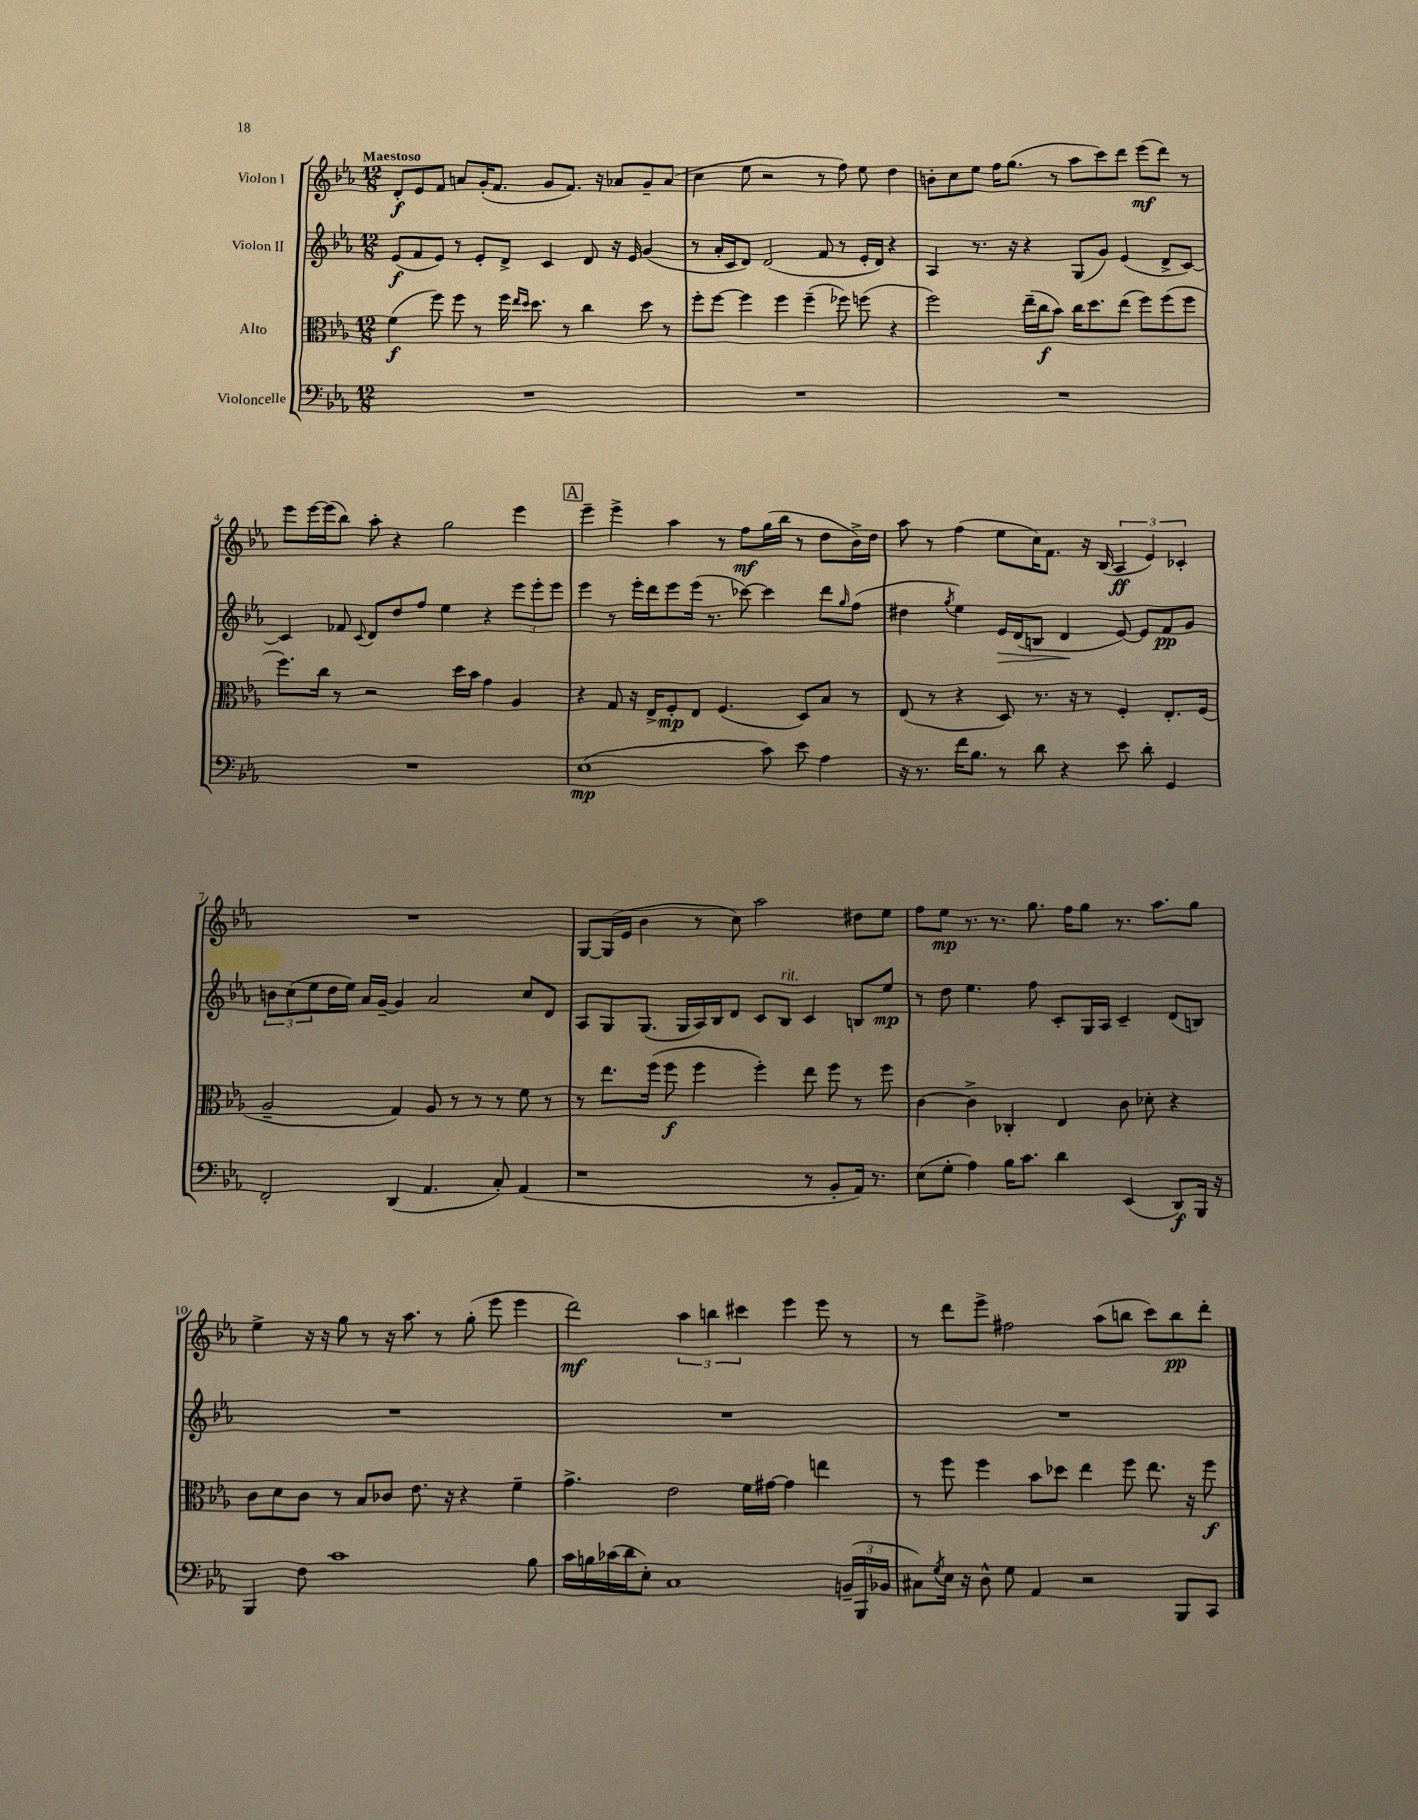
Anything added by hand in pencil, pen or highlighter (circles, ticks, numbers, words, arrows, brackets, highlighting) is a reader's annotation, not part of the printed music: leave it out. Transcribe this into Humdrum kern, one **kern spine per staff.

**kern	**dynam	**kern	**dynam	**kern	**dynam	**kern	**dynam
*part4	*part4	*part3	*part3	*part2	*part2	*part1	*part1
*staff4	*staff4	*staff3	*staff3	*staff2	*staff2	*staff1	*staff1
*I"Violoncelle	*	*I"Alto	*	*I"Violon II	*	*I"Violon I	*
*clefF4	*	*clefC3	*	*clefG2	*	*clefG2	*
*k[b-e-a-]	*	*k[b-e-a-]	*	*k[b-e-a-]	*	*k[b-e-a-]	*
*M12/8	*	*M12/8	*	*M12/8	*	*M12/8	*
=1	=1	=1	=1	=1	=1	=1	=1
!	!	!	!	!	!	!LO:TX:a:B:t=Maestoso	!
1.r	.	(4f\	f	(8e-/L	f	8d'/L	f
.	.	.	.	8f/	.	8e-/	.
.	.	8ff\)	.	8e-/J)	.	8f/J	.
.	.	8ff\	.	8r	.	8an/L	.
.	.	8r	.	8e-'/L	.	(16g'/K	.
.	.	.	.	.	.	8.f/J	.
.	.	16ff\	.	8d^/J	.	.	.
.	.	16qqee-/LL	.	.	.	.	.
.	.	16qqdd/JJ	.	.	.	.	.
.	.	8.dd\	.	.	.	.	.
.	.	.	.	4c/	.	8g/L	.
.	.	8r	.	.	.	8.f/J)	.
.	.	4cc\	.	8d/	.	.	.
.	.	.	.	.	.	16r	.
.	.	.	.	16r	.	8a-X/L	.
.	.	.	.	16e-/	.	.	.
.	.	8dd\	.	(4g/	.	8g~/	.
.	.	8r	.	.	.	(8a-/J	.
=2	=2	=2	=2	=2	=2	=2	=2
1.r	.	8ff'\L	.	8r	.	4cc\	.
.	.	[8ff\J	.	16a-'/LL	.	.	.
.	.	.	.	16c/J	.	.	.
.	.	4ff\]	.	8d/J)	.	8ee-\	.
.	.	.	.	(2d/	.	2r	.
.	.	4ff\	.	.	.	.	.
.	.	(4ff~\	.	.	.	.	.
.	.	.	.	8f/	.	8r	.
.	.	8ff-X\)	.	8r	.	8ff\)	.
.	.	(8ffn\	.	16e-'/LL	.	8ee-\	.
.	.	.	.	16d/JJ)	.	.	.
.	.	4r	.	4r	.	4dd\	.
=3	=3	=3	=3	=3	=3	=3	=3
1.r	.	2ff\)	.	4A-/	.	8bn'\L	.
.	.	.	.	.	.	8cc\	.
.	.	.	.	8.r	.	8ee-\J	.
.	.	.	.	.	.	16ff\KL	.
.	.	.	.	16r	.	(8.gg\J	.
.	.	(16ee-~\LL	.	4r	.	.	.
.	.	16cc\J	f	.	.	.	.
.	.	8b-\J)	.	.	.	8r	.
.	.	16cc\KL	.	(8G/L	.	8aa-\L	.
.	.	8.dd\	.	.	.	.	.
.	.	.	.	8g/J)	.	8ccc\)	.
.	.	(8ee-\J	.	(4e-/	.	8ddd\J	.
.	.	8ff\L)	.	.	.	(8eee-\L	mf
.	.	(8ff\	.	8d^/L	.	8ddd\J)	.
.	.	8ff\J	.	[8c/J)	.	8r	.
!!LO:LB:g=z
=4	=4	=4	=4	=4	=4	=4	=4
1.r	.	8.ff\L)	.	4c/]	.	8eee-\L	.
.	.	.	.	.	.	[16eee-\L	.
.	.	16cc\Jk	.	.	.	(16eee-\J]	.
.	.	8r	.	8f-X/	.	8bb-\J)	.
.	.	.	.	8qqc/	.	.	.
.	.	2r	.	8d/L	.	8aa-'\	.
.	.	.	.	8dd/	.	4r	.
.	.	.	.	8ff/J	.	.	.
.	.	.	.	4ee-\	.	2gg\	.
.	.	16dd\LL	.	.	.	.	.
.	.	16b-\JJ	.	.	.	.	.
.	.	4g\	.	4r	.	.	.
.	.	4A-/	.	12eee-\L	.	4eee-\	.
.	.	.	.	12eee-'\	.	.	.
.	.	.	.	12eee-\J	.	.	.
!!LO:REH:place=s1:t=A
=5	=5	=5	=5	=5	=5	=5	=5
(1E-	mp	4r	.	4eee-\	.	4eee-~\	.
.	.	8G/	.	8r	.	4eee-^\	.
.	.	16r	.	16eee-'\LL	.	.	.
.	.	16E-^/KL	.	16ddd\J	.	.	.
.	.	8F'/	mp	8eee-\	.	4aa-\	.
.	.	8E-/J	.	(16eee-\Jk	.	.	.
.	.	.	.	8.r	.	.	.
.	.	(4.F/	.	.	.	8r	.
.	.	.	.	[8ccc-X\)	.	8ff\L	mf
8c\)	.	.	.	4ccc-\]	.	(16gg\L	.
.	.	.	.	.	.	16bb-\JJ	.
8e-\	.	8D/L)	.	.	.	8r	.
4A-\	.	8B-/J	.	8ddd\L	.	8dd\L	.
.	.	.	.	16qqgg/	.	.	.
.	.	8r	.	(8ff\J	.	16b-^\L)	.
.	.	.	.	.	.	16dd\JJ	.
=6	=6	=6	=6	=6	=6	=6	=6
16r	.	(8E-/	.	4dd#X\	.	8aa-\	.
8.r	.	.	.	.	.	.	.
.	.	8r	.	.	.	8r	.
.	.	.	.	8qgg/	.	.	.
16f\KL	.	4r	.	4ee-\)	.	(4ff\	.
8.B-\J	.	.	.	.	.	.	.
!	!	!	!	!	!LO:HP:b	!	!
8r	.	8D/)	.	16e-/LL	>	8ee-\L	.
.	.	.	.	(16d/J	.	.	.
8d\	.	8.r	.	8Bn/J	.	16cc\K)	.
.	.	.	.	.	.	8.f\J	.
4r	.	.	.	4d/	.	.	.
.	.	16r	.	.	.	.	.
.	.	8r	.	.	.	16r	.
.	.	.	.	.	.	(16B-/	.
8e-\	.	4F'/	.	[8e-/)	]	6A-/	ff
8d'\	.	.	.	8e-/L]	.	.	.
.	.	.	.	.	.	6e-/)	.
4GG/	.	8.E-'/L	.	8f/	pp	.	.
.	.	.	.	.	.	6c-X'/	.
.	.	.	.	8g/J	.	.	.
.	.	(16F/Jk	.	.	.	.	.
!!LO:LB:g=z
=7	=7	=7	=7	=7	=7	=7	=7
2FF'/	.	2A-~/	.	12bn\L	.	1.r	.
.	.	.	.	(12cc\	.	.	.
.	.	.	.	12ee-\	.	.	.
.	.	.	.	16dd\L	.	.	.
.	.	.	.	16ee-\JJ)	.	.	.
.	.	.	.	16a-/LL	.	.	.
.	.	.	.	[16g~/JJ	.	.	.
(4DD/	.	4G/)	.	4g/]	.	.	.
4.AA-/	.	8A-/	.	2a-/	.	.	.
.	.	8r	.	.	.	.	.
.	.	8r	.	.	.	.	.
8C'/)	.	8r	.	.	.	.	.
(4AA-/	.	8f\	.	8cc/L	.	.	.
.	.	8r	.	8d/J	.	.	.
=8	=8	=8	=8	=8	=8	=8	=8
1r	.	8r	.	8A-/L	.	[8G/L	.
.	.	8.ee-\L	.	8G/	.	(16G/L]	.
.	.	.	.	.	.	16e-/JJ	.
.	.	.	.	(8.G/J	.	4b-\	.
.	.	(16ff\Jk	.	.	.	.	.
.	.	8ff\	f	.	.	.	.
.	.	.	.	16G/LL	.	.	.
.	.	4ff\	.	16A-/)	.	8r	.
.	.	.	.	16B-/J	.	.	.
.	.	.	.	8d/J	.	8cc\)	.
.	.	4ff'\)	.	8c/L	.	2aa-\	.
!	!	!	!	!LO:TX:a:i:t=rit.	!	!	!
.	.	.	.	8B-/J	.	.	.
8r	.	8ee-\	.	4c/	.	.	.
8BB-'/L	.	8ff\	.	.	.	.	.
16AA-/Jk)	.	8r	.	8Bn/L	.	8dd#X\L	.
8.r	.	.	.	.	.	.	.
.	.	8ff\	.	8ee-/J	mp	8ee-\J	.
=9	=9	=9	=9	=9	=9	=9	=9
(8E-\L	.	[4c\	.	8r	.	8ff\L	.
8G'\J	.	.	.	8dd\	.	8ee-\J	mp
4A-\)	.	4c^\]	.	4.ee-\	.	8.r	.
.	.	.	.	.	.	8.r	.
16B-\KL	.	4C-X'/	.	.	.	.	.
8.c\J	.	.	.	.	.	.	.
.	.	.	.	8ff\	.	8.gg\	.
4d\	.	4E-/	.	8c'/L	.	.	.
.	.	.	.	.	.	16ff\KL	.
.	.	.	.	16G/L	.	8gg\J	.
.	.	.	.	16A-/JJ	.	.	.
(4EE-/	.	8c\	.	4c~/	.	8.r	.
.	.	8d-X'\	.	.	.	.	.
.	.	.	.	.	.	8.aa-\L	.
8DD/L)	f	4r	.	(8d/L	.	.	.
16BBB-/Jk	.	.	.	8Bn/J)	.	8gg\J	.
16r	.	.	.	.	.	.	.
!!LO:LB:g=z
=10	=10	=10	=10	=10	=10	=10	=10
4BBB-/	.	8c\L	.	1.r	.	4ee-^\	.
.	.	8d\	.	.	.	.	.
8F\	.	8c\J	.	.	.	16r	.
.	.	.	.	.	.	16r	.
1c	.	8r	.	.	.	8gg\	.
.	.	8B-/L	.	.	.	8r	.
.	.	8c-X/J	.	.	.	16r	.
.	.	.	.	.	.	8.aa-\	.
.	.	8.e-\	.	.	.	.	.
.	.	.	.	.	.	8r	.
.	.	16r	.	.	.	.	.
.	.	4r	.	.	.	(8gg'\	.
.	.	.	.	.	.	8eee-\	.
.	.	4f~\	.	.	.	4eee-\	.
8B-\	.	.	.	.	.	.	.
=11	=11	=11	=11	=11	=11	=11	=11
16c\LL	.	4.g^\	.	1.r	.	2ddd\)	mf
16Bn\	.	.	.	.	.	.	.
(16c-X\	.	.	.	.	.	.	.
16d\J	.	.	.	.	.	.	.
8E-'\J)	.	.	.	.	.	.	.
1C	.	2e-\	.	.	.	.	.
.	.	.	.	.	.	6aa-\	.
.	.	.	.	.	.	6bbn\	.
.	.	.	.	.	.	6ccc#X\	.
.	.	16f\LL	.	.	.	.	.
.	.	[16g#X\JJ	.	.	.	.	.
.	.	4g#\]	.	.	.	4eee-\	.
.	.	4een\	.	.	.	8eee-\	.
(24BBn~/LL	.	.	.	.	.	8r	.
24BBB-/	.	.	.	.	.	.	.
24BB-X/JJ	.	.	.	.	.	.	.
=12	=12	=12	=12	=12	=12	=12	=12
8C#X\L)	.	8r	.	1.r	.	8r	.
8qG/	.	.	.	.	.	.	.
16E-\Jk	.	8ff\	.	.	.	8ddd\L	.
16r	.	.	.	.	.	.	.
8D^^\	.	4ff\	.	.	.	8eee-^\J	.
8G\	.	.	.	.	.	2ff#X\	.
4AA-/	.	8b-\L	.	.	.	.	.
.	.	8dd-X\J	.	.	.	.	.
2r	.	4ee-\	.	.	.	.	.
.	.	.	.	.	.	(8aa-\L	.
.	.	8ff\	.	.	.	8bbn\J	.
.	.	8.ee-\	.	.	.	8ccc\L)	.
8BBB-/L	.	.	.	.	.	8bb\	pp
.	.	16r	.	.	.	.	.
8CC/J	.	8ff\	f	.	.	8ddd'\J	.
==	==	==	==	==	==	==	==
*-	*-	*-	*-	*-	*-	*-	*-
